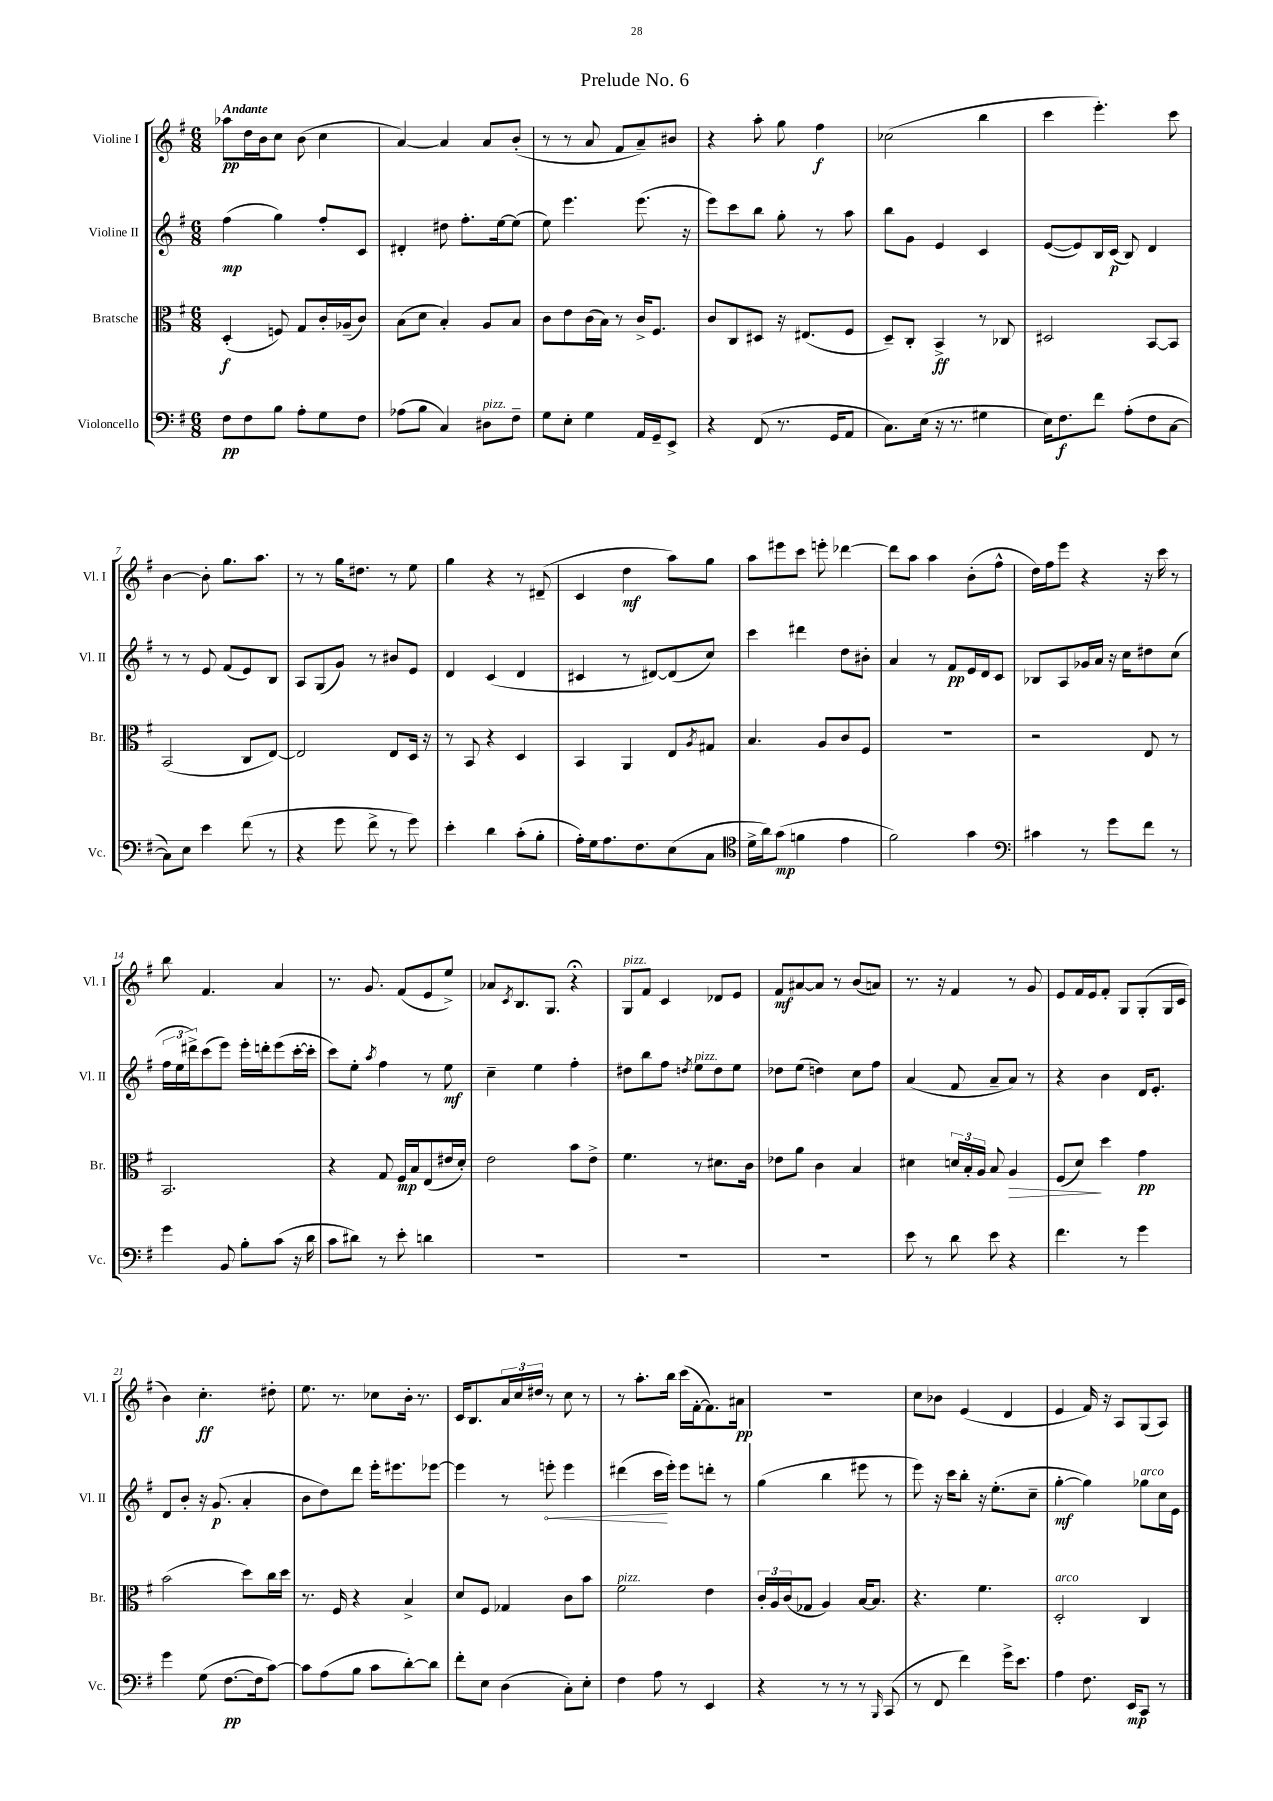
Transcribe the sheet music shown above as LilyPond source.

\header { title = "Prelude No. 6" }
<<
\new StaffGroup <<
\new Staff = "s0" \with { instrumentName = "Violine I" shortInstrumentName = "Vl. I" } {
    \clef treble \key g \major \numericTimeSignature \time 6/8 \tempo "Andante"
    aes''8\pp d''16 b'16 c''8 b'8( c''4 |
    a'4~) a'4 a'8 b'8-.( |
    r8 r8 a'8 fis'8 a'8--) bis'8 |
    r4 a''8-. g''8 fis''4\f |
    ces''2( b''4 |
    c'''4 e'''4.-.) c'''8 |
    b'4~ b'8-. g''8. a''8. |
    r8 r8 g''16 dis''8. r8 e''8 |
    g''4 r4 r8 dis'8--( |
    c'4 d''4\mf a''8) g''8 |
    a''8 eis'''8 c'''8 e'''8-. des'''4~ |
    des'''8 a''8 a''4 b'8-.( fis''8-^ |
    d''16) fis''16 e'''8 r4 r16 c'''16 r8 |
    b''8 fis'4. a'4 |
    r8. g'8. fis'8( e'8 e''8->) |
    aes'8 \acciaccatura { c'8 } b8. g8. r4\fermata |
    g8^\markup { \italic "pizz." } fis'8 c'4 des'8 e'8 |
    fis'8\mf ais'8~ ais'8 r8 b'8( a'8) |
    r8. r16 fis'4 r8 g'8 |
    e'8 fis'16 e'16 fis'8-. g8 g8-.( g16 c'16 |
    b'4) c''4.-.\ff dis''8-. |
    e''8. r8. ces''8 b'16-. r8. |
    c'16 b8. \tuplet 3/2 { a'16 c''16 dis''16 } r8 c''8 r8 |
    r8 a''8.-. b''16 c'''16( fis'16~-. fis'8.) ais'16\pp |
    R2. |
    c''8 bes'8 e'4( d'4 |
    e'4 fis'16) r16 a8 g8( a8) \bar "|." |
}
\new Staff = "s1" \with { instrumentName = "Violine II" shortInstrumentName = "Vl. II" } {
    \clef treble \key g \major \numericTimeSignature \time 6/8
    fis''4\mp( g''4) fis''8-. c'8 |
    dis'4-. dis''8 fis''8.-. e''16~ e''8( |
    e''8) e'''4. e'''8.( r16 |
    e'''8) c'''8 b''8 g''8-. r8 a''8 |
    b''8 g'8 e'4 c'4 |
    e'8~( e'8) b16 c'16\p( b8) d'4 |
    r8 r8 e'8 fis'8( e'8) b8 |
    a8 g8( g'8) r8 bis'8 e'8 |
    d'4 c'4( d'4 |
    cis'4 r8 dis'8~) dis'8( c''8) |
    c'''4 dis'''4 d''8 bis'8-. |
    a'4 r8 fis'8\pp e'16 d'16 c'8 |
    bes8 a8 ges'16 a'16 r16 c''16 dis''8 c''8( |
    \tuplet 3/2 { fis''16 e''16 dis'''16->) } c'''8( e'''8) e'''16-. d'''16-. e'''8( c'''16~-. c'''16-. |
    c'''8) e''8-. \acciaccatura { a''8 } fis''4 r8 e''8\mf |
    c''4-- e''4 fis''4-. |
    dis''8 b''8 fis''8 \acciaccatura { d''8 } e''8^\markup { \italic "pizz." } d''8 e''8 |
    des''8 e''8( d''4) c''8 fis''8 |
    a'4( fis'8 a'8-- a'8) r8 |
    r4 b'4 d'16 e'8.-. |
    d'8 b'8-. r16 g'8.\p( a'4-. |
    b'8 d''8) d'''8 e'''16-. eis'''8. ees'''8~ |
    ees'''4 r8 \once \override Hairpin.circled-tip = ##t e'''8-.\< e'''4 |
    dis'''4( c'''16\! e'''16-.) e'''8 d'''8-. r8 |
    g''4( b''4 eis'''8 r8 |
    e'''8) r16 c'''16 b''8-. r16 e''8.-.( c''8-- |
    g''4~-.\mf g''4) ges''8^\markup { \italic "arco" } c''16 e'16 \bar "|." |
}
\new Staff = "s2" \with { instrumentName = "Bratsche" shortInstrumentName = "Br." } {
    \clef alto \key g \major \numericTimeSignature \time 6/8
    d4-.\f( f8) g8 c'16-. aes16--( c'8) |
    b8( d'8 b4-.) a8 b8 |
    c'8 e'8 c'16( b16) r8 c'16-> fis8. |
    c'8 c8 dis8 r16 eis8.( fis8 |
    d8--) c8-. b,4->\ff r8 ces8 |
    dis2 b,8~ b,8 |
    b,2( c8 e8~) |
    e2 e8 d16 r16 |
    r8 b,8 r4 d4 |
    b,4 a,4 e8 \acciaccatura { a8 } gis8 |
    b4. a8 c'8 fis8 |
    R2. |
    r2 e8 r8 |
    b,2. |
    r4 g8 fis16\mp b16 e8( eis'16 d'16-.) |
    e'2 b'8 e'8-> |
    fis'4. r8 dis'8. c'16 |
    ees'8 a'8 c'4 b4 |
    dis'4 \tuplet 3/2 { d'16 b16-. a16 } b8 a4\> |
    fis8( d'8\!) d''4 g'4\pp |
    b'2( d''8) c''16 d''16 |
    r8. fis16 r4 b4-> |
    d'8 fis8 ges4 c'8 b'8 |
    fis'2^\markup { \italic "pizz." } e'4 |
    \tuplet 3/2 { c'16-. a16 c'16( } ges8 a4) b16~ b8. |
    r4. fis'4. |
    d2-.^\markup { \italic "arco" } c4 \bar "|." |
}
\new Staff = "s3" \with { instrumentName = "Violoncello" shortInstrumentName = "Vc." } {
    \clef bass \key g \major \numericTimeSignature \time 6/8
    fis8\pp fis8 b8 a8-. g8 fis8 |
    aes8( b8 c4) dis8^\markup { \italic "pizz." } fis8-- |
    g8 e8-. g4 a,16 g,16-- e,8-> |
    r4 fis,8( r8. g,16 a,8 |
    c8.) e16( r16 r8. gis4 |
    e16) fis8.\f fis'8 a8-.( fis8 c8~ |
    c8) e8 e'4 fis'8( r8 |
    r4 g'8 fis'8-> r8 g'8) |
    e'4-. d'4 c'8-.( b8-. |
    a16-.) g16 a8. fis8. e8( c8 |
    \clef tenor d'16-> a'16) g'8\mp( f'4 e'4 |
    fis'2) g'4 |
    \clef bass cis'4 r8 g'8 fis'8 r8 |
    g'4 b,8 b8-. c'8( r16 d'16 |
    c'8 dis'8) r8 e'8-. d'4 |
    R2. |
    R2. |
    R2. |
    e'8 r8 d'8 e'8 r4 |
    fis'4. r8 g'4 |
    g'4 g8( fis8.~\pp fis16 c'8~) |
    c'8 a8( b8 c'8 d'8~-.) d'8 |
    fis'8-. e8 d4( c8-.) e8-. |
    fis4 a8 r8 e,4 |
    r4 r8 r8 r8 \grace { b,,16 } c,8( |
    r8 fis,8 fis'4) g'16-> e'8. |
    a4 fis8. e,16\mp c,8 r8 \bar "|." |
}
>>
>>
